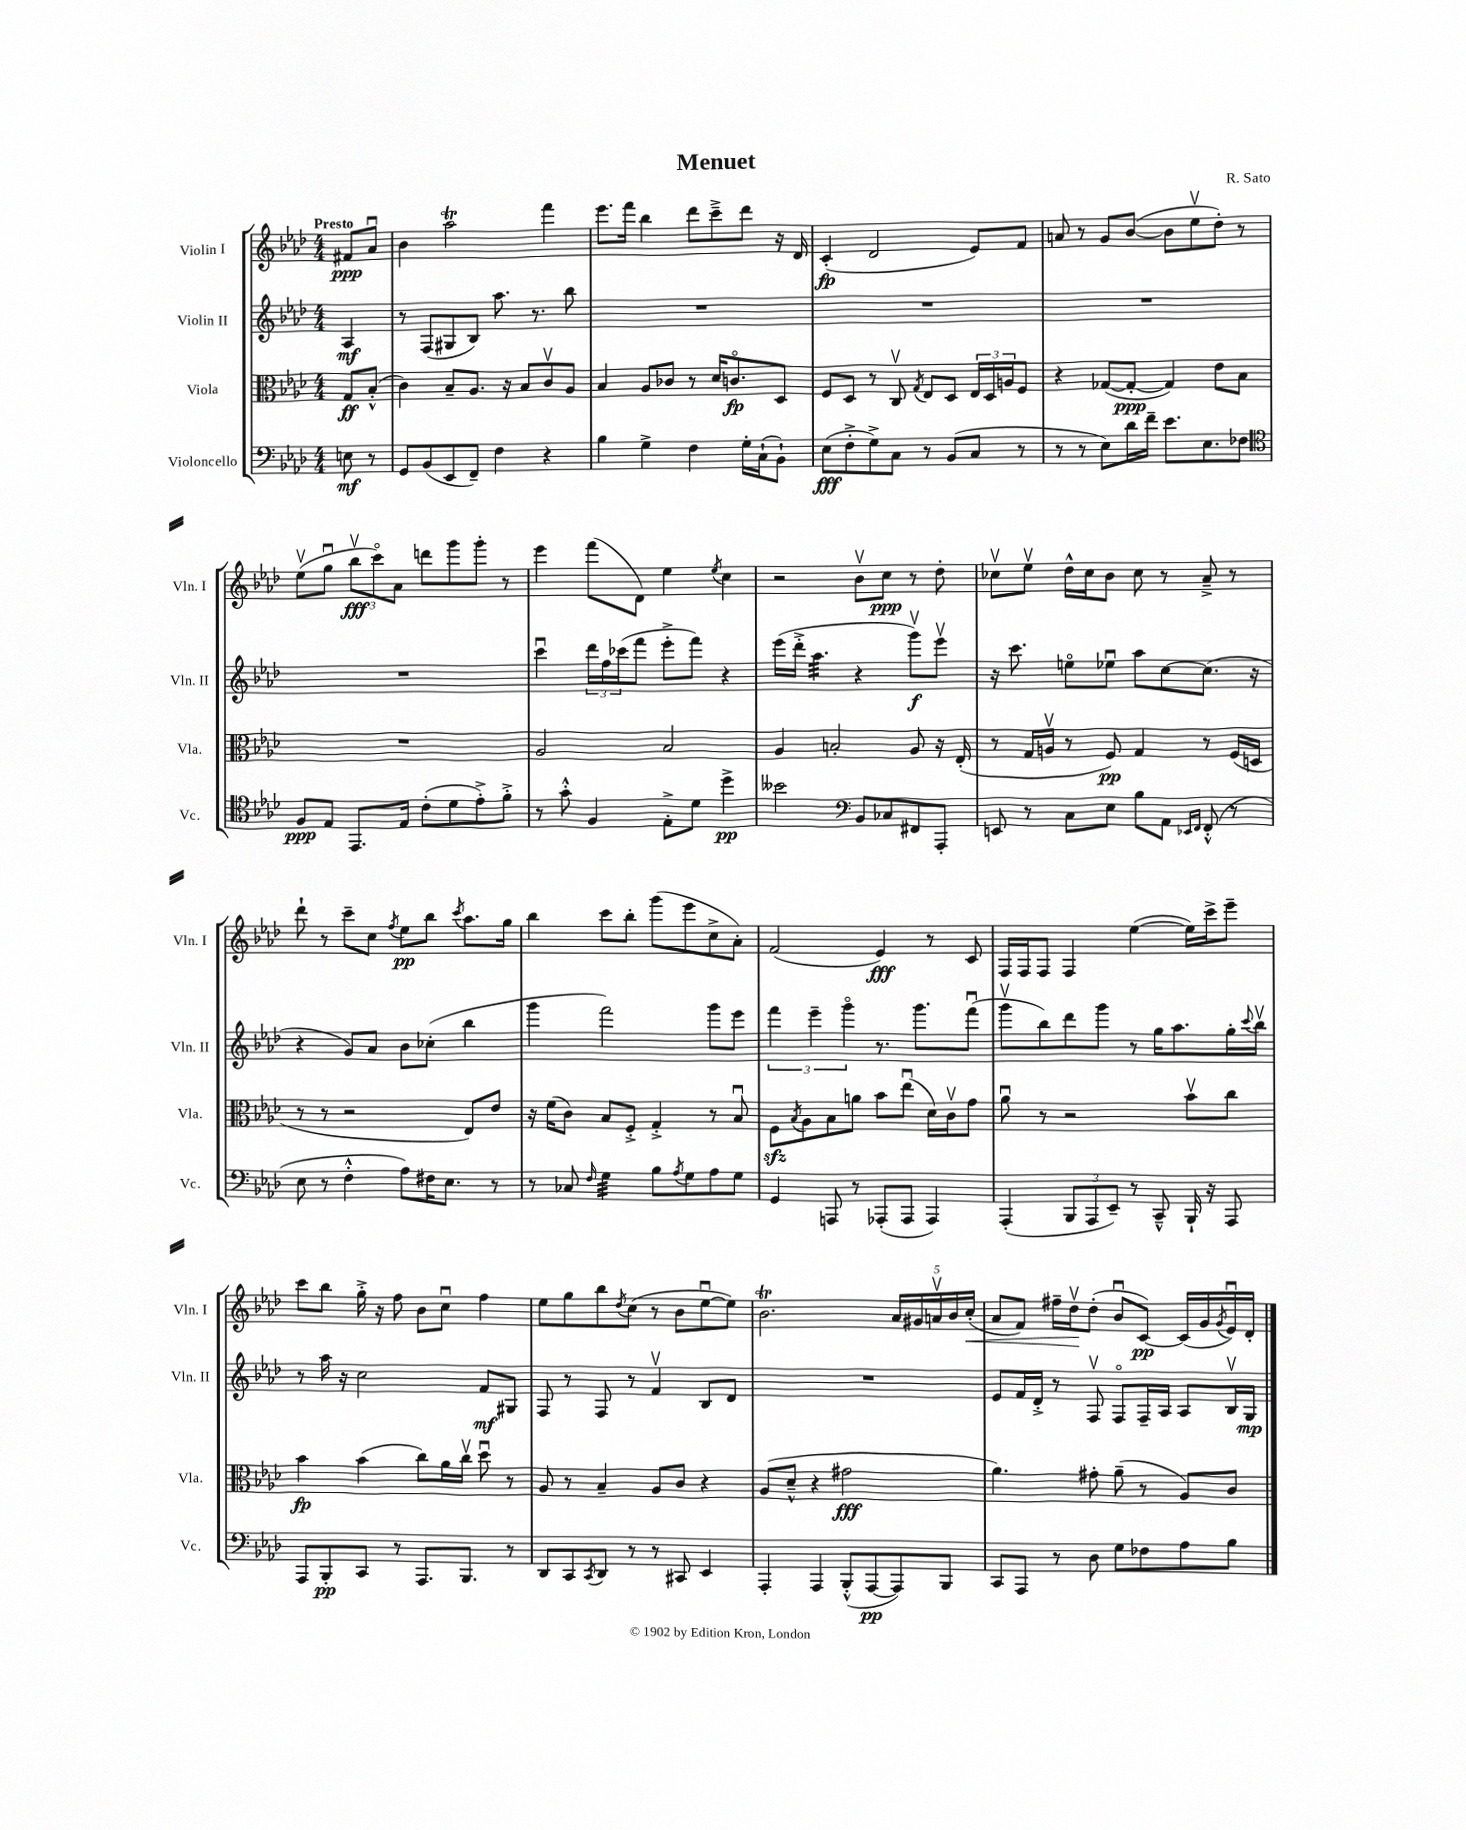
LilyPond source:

\header { title = "Menuet" composer = "R. Sato" }
<<
\new StaffGroup <<
\new Staff = "s0" \with { instrumentName = "Violin I" shortInstrumentName = "Vln. I" } {
    \clef treble \key aes \major \numericTimeSignature \time 4/4 \partial 4 \tempo "Presto"
    fis'8\ppp aes'8\downbow |
    bes'4 aes''2\trill f'''4 |
    ees'''8. f'''16 bes''4 des'''8 c'''8---> des'''8 r16 des'16 |
    c'4-.\fp( des'2 ees'8) f'8 |
    a'8 r8 g'8 bes'8~( bes'8 ees''8\upbow des''8-.) r8 |
    ees''8\upbow( g''8\downbow \tuplet 3/2 { bes''8\upbow\fff c'''8\flageolet) aes'8 } d'''8 g'''8 g'''8-. r8 |
    ees'''4 f'''8( des'8) ees''4 \acciaccatura { ees''8 } c''4 |
    r2 bes'8\upbow c''8\ppp r8 des''8-. |
    ces''8\upbow ees''8\upbow des''16-^ ces''16 bes'8 ces''8 r8 aes'8---> r8 |
    des'''8-! r8 c'''8-- c''8 \acciaccatura { f''8 } ees''8\pp bes''8 \acciaccatura { c'''8 } aes''8. g''16 |
    bes''4 c'''8 bes''8-. g'''8( ees'''8 c''8-> aes'8-.) |
    f'2( ees'4\fff) r8 c'8 |
    f16 f16 f8 f4 ees''4~( ees''16) c'''16-> ees'''8-- |
    c'''8 bes''8 g''16-.-> r16 f''8 bes'8 c''8\downbow f''4 |
    ees''8 g''8 bes''8 \acciaccatura { des''8 } c''8( r8 bes'8 ees''8~\downbow ees''8) |
    bes'2.\trill \tuplet 5/4 { aes'16 gis'16 a'16\upbow bes'16 c''16-.\<( } |
    aes'8 f'8) fis''16-- des''16\upbow\! des''8-.( bes'8\downbow c'8~\pp) c'16( g'16 \acciaccatura { g'8 } ees'16\downbow) des'16-. \bar "|." |
}
\new Staff = "s1" \with { instrumentName = "Violin II" shortInstrumentName = "Vln. II" } {
    \clef treble \key aes \major \numericTimeSignature \time 4/4 \partial 4
    aes4\mf |
    r8 f8( gis8 bes8) aes''8. r8. bes''8 |
    R1 |
    R1 |
    R1 |
    R1 |
    c'''4\downbow \tuplet 3/2 { des'''16 f''16 ces'''16( } f'''8 ees'''8-.-> f'''8) r4 |
    ees'''16( des'''16-.-> aes''4.:32 r4 g'''8\upbow\f) ees'''8\upbow |
    r16 c'''8. e''8\flageolet ees''8\downbow aes''8 c''8~ c''8.( r16 |
    r4 g'8) aes'8 bes'8 ces''8-.( bes''4 |
    g'''4 f'''2) g'''8 ees'''8 |
    \tuplet 3/2 { f'''4 ees'''4-- g'''4\flageolet } r8. g'''8. f'''8\downbow( |
    g'''8\upbow bes''8) des'''8 g'''8 r8 g''16 aes''8. g''16-. \appoggiatura { c'''8 } bes''16\upbow |
    r8 aes''16 r16 c''2 f'8\mf gis8 |
    f8 r8 f8 r8 f'4\upbow bes8 des'8 |
    R1 |
    ees'8 f'16 des'16-.-> r8 f8\upbow f8\flageolet f16-- aes16 aes8 bes16\upbow g16\mp \bar "|." |
}
\new Staff = "s2" \with { instrumentName = "Viola" shortInstrumentName = "Vla." } {
    \clef alto \key aes \major \numericTimeSignature \time 4/4 \partial 4
    g8\ff bes8-.-^( |
    c'4) bes8-- aes8. r16 bes8 c'8\upbow aes8 |
    bes4 aes8 ces'8 r8 des'16 c'8.\flageolet\fp des8 |
    f8 des8 r8 c8\upbow \acciaccatura { g8 } ees8 des8 \tuplet 3/2 { ees16 des16 a16 } f8 |
    r4 ges8~( ges8~-.\ppp ges4) ees'8 bes8 |
    R1 |
    aes2 bes2 |
    aes4 b2-. aes8 r16 ees16-.( |
    r8 g16 a16\upbow r8 f8\pp) g4 r8 f16( d16 |
    r8 r8 r2 ees8) ees'8 |
    r16 f'16( c'8) bes8 f8-.-> g4-.-> r8 bes8\downbow |
    f8\sfz \acciaccatura { bes8 } aes8 bes8 a'8 bes'8 ees''8\downbow( des'16) c'16\upbow g'8 |
    aes'8\downbow r8 r2 bes'8\upbow c''8 |
    bes'4\fp bes'4( c''8) aes'16 c''16\upbow des''8\downbow r8 |
    aes8 r8 bes4-- aes8 c'8 r4 |
    aes8( des'8---^ r4 gis'2\fff |
    aes'4.) gis'8-. aes'8--( r8 aes8) c'8 \bar "|." |
}
\new Staff = "s3" \with { instrumentName = "Violoncello" shortInstrumentName = "Vc." } {
    \clef bass \key aes \major \numericTimeSignature \time 4/4 \partial 4
    e8\mf r8 |
    g,8 bes,8( ees,8 f,8--) f4 r4 |
    bes4 g4-> f4 g16-. c16-!( bes,8-!) |
    ees8\fff( f8-.-> g8->) c8 r8 bes,8( c8 r8 |
    r8 r8 ees8) des'16 f'16-- ees'8. ees8. fes8 |
    \clef tenor f8\ppp ees8 ees,8. ees16 c'8-.( des'8 ees'8-.->) f'8-.-> |
    r8 g'8-.-^ f4 ees8-.-> des'8 des''4->\pp |
    beses'2 \clef bass bes,8 ces8 fis,8 aes,,8-. |
    e,8 r8 c8 ees8 bes8 aes,8 \grace { ees,16 f,16 } f,8-.-^( r8 |
    ees8 r8 f4-.-^ aes8) fis16 ees8. r8 |
    r8 ces8 \grace { f16 } g4:32 bes8 \acciaccatura { aes8 } g8 aes8 g8 |
    g,4 a,,8 r8 aes,,8-.( aes,,8 aes,,4) |
    aes,,4-.( \tuplet 3/2 { bes,,8 aes,,8 ees,8--) } r8 c,8---^ bes,,16-! r16 aes,,8 |
    aes,,8 bes,,8-.\pp c,8 r8 aes,,8. bes,,8. r8 |
    des,8 c,8 \acciaccatura { c,8 } des,8 r8 r8 cis,8 ees,4 |
    aes,,4-. aes,,4 bes,,8-.-^( aes,,8~\pp aes,,8) bes,,8 |
    c,8 aes,,8 r8 des8 g8 fes8 aes8 bes8 \bar "|." |
}
>>
>>
\layout { \context { \Score \remove "Bar_number_engraver" } }
